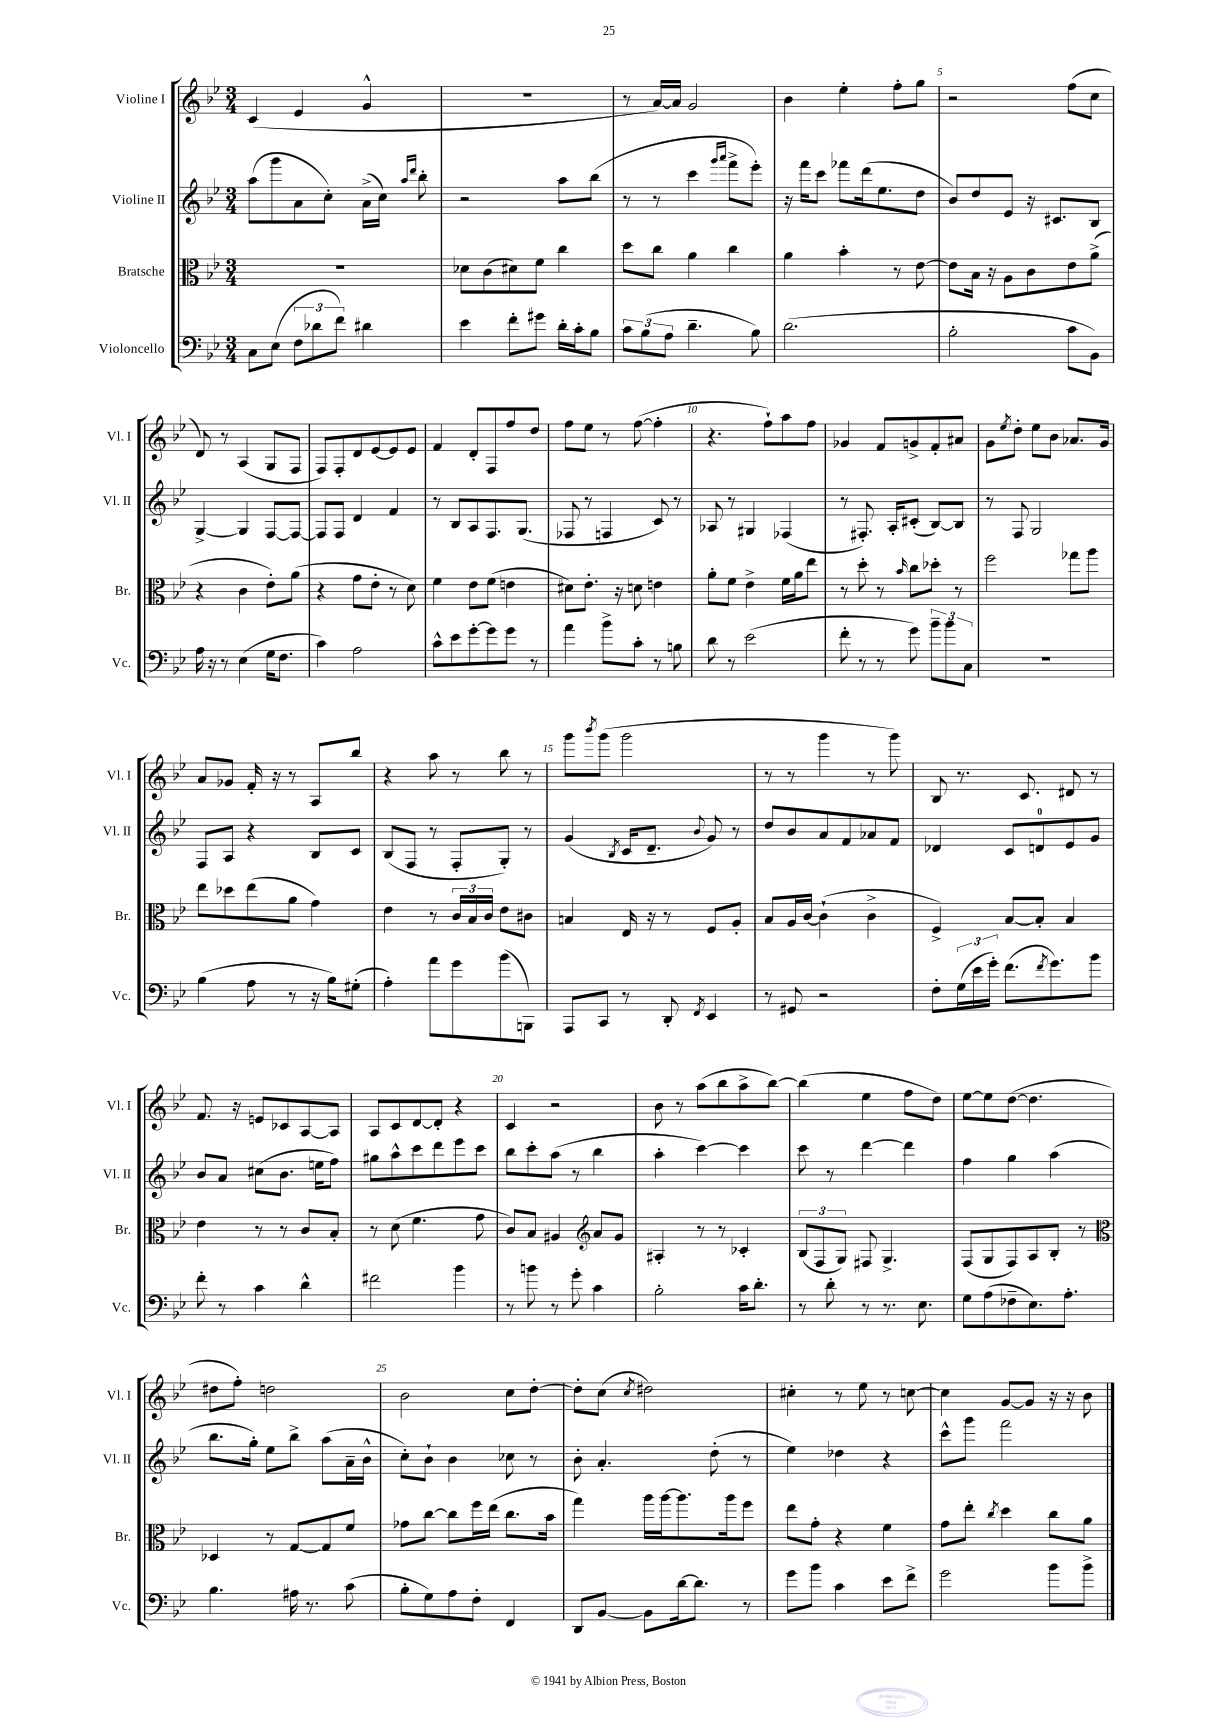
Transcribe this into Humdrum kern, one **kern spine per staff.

**kern	**kern	**kern	**kern
*staff4	*staff3	*staff2	*staff1
*clefF4	*clefC3	*clefG2	*clefG2
*k[b-e-]	*k[b-e-]	*k[b-e-]	*k[b-e-]
*M3/4	*M3/4	*M3/4	*M3/4
8C\L	2.r	(8aa\L	(4c/
(8E-\J	.	8ggg\	.
12F\L	.	8a\	4e-/
12d-\	.	.	.
.	.	8cc'\J)	.
12f\J)	.	.	.
4d#\	.	(16a^\LL	4g^^/
.	.	16cc\JJ)	.
.	.	16qqaa/LL	.
.	.	16qqddd/JJ	.
.	.	8bb-'\	.
=	=	=	=
4e-\	8d-\L	2r	2.r
.	(8c\	.	.
8f'\L	8d#\)	.	.
8g#\J	8f\J	.	.
16d'\LL	4cc\	8aa\L	.
16c'\J	.	.	.
8B-\J	.	(8bb-\J	.
=	=	=	=
12c\L	8dd\L	8r	8r
(12B-\	.	.	.
.	8cc\J	8r	[16a/LL)
12A\J	.	.	.
.	.	.	16a/]JJ
4.d~\	4a\	4ccc\	2g/
.	.	16qqggg/LL	.
.	.	16qqaaa/JJ	.
.	4cc\	8fff^\L	.
8B-\)	.	8eee-'\J)	.
=	=	=	=
(2.d\	4a\	16r	4b-\
.	.	16fff\LK	.
.	.	8ccc\J	.
.	4b-'\	8fff-\L	4ee-'\
.	.	(16ddd\k	.
.	.	8.ee-\	.
.	8r	.	8ff'\L
.	[8e-\	8dd\J	8gg\J
=	=	=	=
2B-'\	8e-\]L	8b-/L)	2r
.	16B-\Jk	8dd/	.
.	16r	.	.
.	8A\L	8e-/J	.
.	8c\	16r	.
.	.	8.c#/L	.
8c\L	8e-\	.	(8ff\L
8BB-\J)	(8a^\J	8B-/J	8cc\J
=	=	=	=
16A\	4r	[4G^/	8d/)
16r	.	.	.
8r	.	.	8r
(4E-\	4c\	4G/]	(4A/
16G\LK	8e-'\L)	[8F/L	8G/L
8.F\J	.	.	.
.	(8a\J	8F/_J	8F/J
=	=	=	=
4c\)	4r	8F/]L	8F/L)
.	.	8F/J	8F'/
2A\	8g\L	4d/	8d/
.	8e-'\J	.	[8e-/
.	8r	4f/	8e-/]
.	8d\)	.	8e-/J
=	=	=	=
8c^^\L	4f\	8r	4f/
8e-\	.	8B-/L	.
[8g'\	8e-\L	8A/	8d'/L
8g\]	(8f\J	8.F/	8F/
8g\J	4e\	.	8ff/
.	.	(8.G/J	.
8r	.	.	8dd/J
=	=	=	=
4a\	8d#\L)	8F-/	8ff\L
.	8.e-'\J	8r	8ee-\J
8b-^\L	.	4F/	8r
.	16r	.	.
8c'\J	8d\	.	([8ff\
8r	4e\	8c/)	4ff'\]
8B\	.	8r	.
=	=	=	=
8d\	8a'\L	8A-/	4.r
8r	8f\J	8r	.
(2e-\	4e-^\	4G#/	.
.	.	.	8ff`\L)
.	16f\LL	(4F-/	8aa\
.	16a\J	.	.
.	8ee-\J	.	8ff\J
=	=	=	=
8f'\	8r	8r	4g-/
8r	8dd'\	8.F#'/)	.
8r	8r	.	8f/L
.	.	16A'/LK	.
.	16qqb-/	.	.
8g\)	8cc\L	(8c#'/J	8g^/
12b-~\L	8dd-'\J	[8B-/L)	8f'/
12b-\	.	.	.
.	8r	8B-/]J	8a#/J
12C\J	.	.	.
=	=	=	=
2.r	2ff\	8r	8g\L
.	.	.	8qee-/
.	.	8F/	8dd'\J
.	.	2G/	8ee-\L
.	.	.	8b-\J
.	8gg-\L	.	8.a-/L
.	8aa\J	.	.
.	.	.	16g/Jk
=	=	=	=
(4B-\	8ee-\L	8F/L	8a/L
.	8dd-\	8A/J	8g-/J
8A\	(8ee-\	4r	16f'/
.	.	.	16r
8r	8a\J	.	8r
16r	4g\)	8B-/L	8A/L
16B-\LK)	.	.	.
(8G#'\J	.	8c/J	8bb-/J
=	=	=	=
4A'\)	4e-\	(8B-/L	4r
.	.	8F/J	.
8a\L	8r	8r	8aa\
8g\	24c/LL	8F'/L	8r
.	24B-/	.	.
.	24c/JJ	.	.
(8b-\	8e-\L	8G'/J)	8bb-\
8BBB\J)	8c#\J	8r	8r
=	=	=	=
8AAA/L	4B/	(4g/	8ggg\L
.	.	.	8qbbb-/
8CC/J	.	.	(8ggg\J
.	.	8qB-/	.
8r	16E-/	16c/LK	2ggg\
.	16r	8.d~/J	.
8DD'/	8r	.	.
8qFF/	.	8qqb-/	.
4EE-/	8F/L	8g/)	.
.	8A'/J	8r	.
=	=	=	=
8r	8B-/L	8dd/L	8r
8GG#/	16A/L	8b-/	8r
.	[16c/JJ	.	.
2r	(4c`\]	8a/	4ggg\
.	.	8f/	.
.	4c^\	8a-/	8r
.	.	8f/J	8ggg\)
=	=	=	=
8F'\L	4F^/)	4d-/	8B-/
(24G\L	.	.	8.r
24e-\	.	.	.
24g'\JJ)	.	.	.
(8.f\L	[8B-/L	8c/L	.
.	.	.	8.c/
.	8B-'/]J	8d/	.
8qf/	.	.	.
8.g\)	.	.	.
.	4B-/	8e-/	8d#/
8b-\J	.	8g/J	8r
=	=	=	=
8f'\	4e-\	8b-/L	8.f/
8r	.	8a/J	.
.	.	.	16r
4c\	8r	(8cc#\L	8e/L
.	8r	8.b-\J	8c-/
4d^^\	8c/L	.	[8A/
.	.	16ee\LK	.
.	8B-'/J	8ff\J)	8A/]J
=	=	=	=
2f#\	8r	8gg#\L	8A/L
.	(8d\	8aa^^\	8c/
.	4.f\	8ccc\	[8d/
.	.	8ddd\	8d'/]J
4b-\	.	8eee-\	4r
.	8g\	8ccc\J	.
=	=	=	=
8r	8c/L)	8bb-\L	4c/
8b\	8B-/J	8ccc'\	.
8r	4A#/	(8aa\J	2r
8g'\	.	8r	.
*	*clefG2	*	*
4c\	8a/L	4bb-\	.
.	8g/J	.	.
=	=	=	=
2B-'\	4A#'/	4aa'\	8b-\
.	.	.	8r
.	8r	[4ccc\)	(8aa\L
.	8r	.	8bb-\
16c\LK	4c-'/	4ccc\]	8aa^\
8.d'\J	.	.	.
.	.	.	[8bb-\J)
=	=	=	=
8r	(12B-/L	8ccc\	(4bb-\]
.	12F/	.	.
8d'\	.	8r	.
.	12G/J)	.	.
8r	8F#/	[4ddd\	4ee-\
8.r	4.G^/	.	.
.	.	4ddd\]	8ff\L
8.E-\	.	.	.
.	.	.	8dd\J)
=	=	=	=
8G\L	(8F/L	4ff\	[8ee-\L
(8A\	8G/	.	8ee-\]
8F-~\	8F/)	4gg\	([8dd\J
8.E-\)	8A/	.	4.dd\]
.	8B-'/J	(4aa\	.
8.A'\J	.	.	.
.	8r	.	.
=	=	=	=
*	*clefC3	*	*
4.B-\	4D-/	8.bb-\L	8dd#\L
.	.	.	8ff'\J)
.	.	16gg'\Jk)	.
.	8r	8ee-\L	2dd\
16A#\	[8G/L	8bb-^\J	.
8.r	.	.	.
.	8G/]	(8aa\L	.
(8c\	8f/J	16a~\L	.
.	.	16b-^^\JJ	.
=	=	=	=
8B-'\L	8g-\L	8cc'\L)	2b-\
8G\)	[8cc\J	8b-`\J	.
8A\	8cc\]L	4b-\	.
8F'\J	16ff\L	.	.
.	(16ee-\JJ	.	.
4FF/	8.cc\L	8cc-\	8cc\L
.	.	8r	[8dd'\J
.	16b-\Jk	.	.
=	=	=	=
8DD/L	4gg\)	8b-'\	8dd'\]L
[8BB-/J	.	4.a'/	(8cc\J
.	.	.	8qcc/
8BB-\]L	16aa\LL	.	2dd#\)
.	[16aa\J	.	.
[16d\k	8.aa\]	.	.
8.d\]J	.	.	.
.	.	(8dd'\	.
.	16aa\k	.	.
8r	8ff\J	8r	.
=	=	=	=
8g\L	8ee-\L	4ee-\)	4cc#'\
8b-\J	8g'\J	.	.
4c\	4r	4dd-\	8r
.	.	.	8ee-\
8e-\L	4f\	4r	8r
8f^\J	.	.	[8cc\
=	=	=	=
2g\	8g\L	8ccc^^\L	4cc\]
.	8ee-'\J	8ggg\J	.
.	8qcc/	.	.
.	4dd\	2fff\	[8g/L
.	.	.	8g/]J
8b-\L	8cc\L	.	16r
.	.	.	16r
8b-^\J	8a\J	.	8b-\
==	==	==	==
*-	*-	*-	*-
